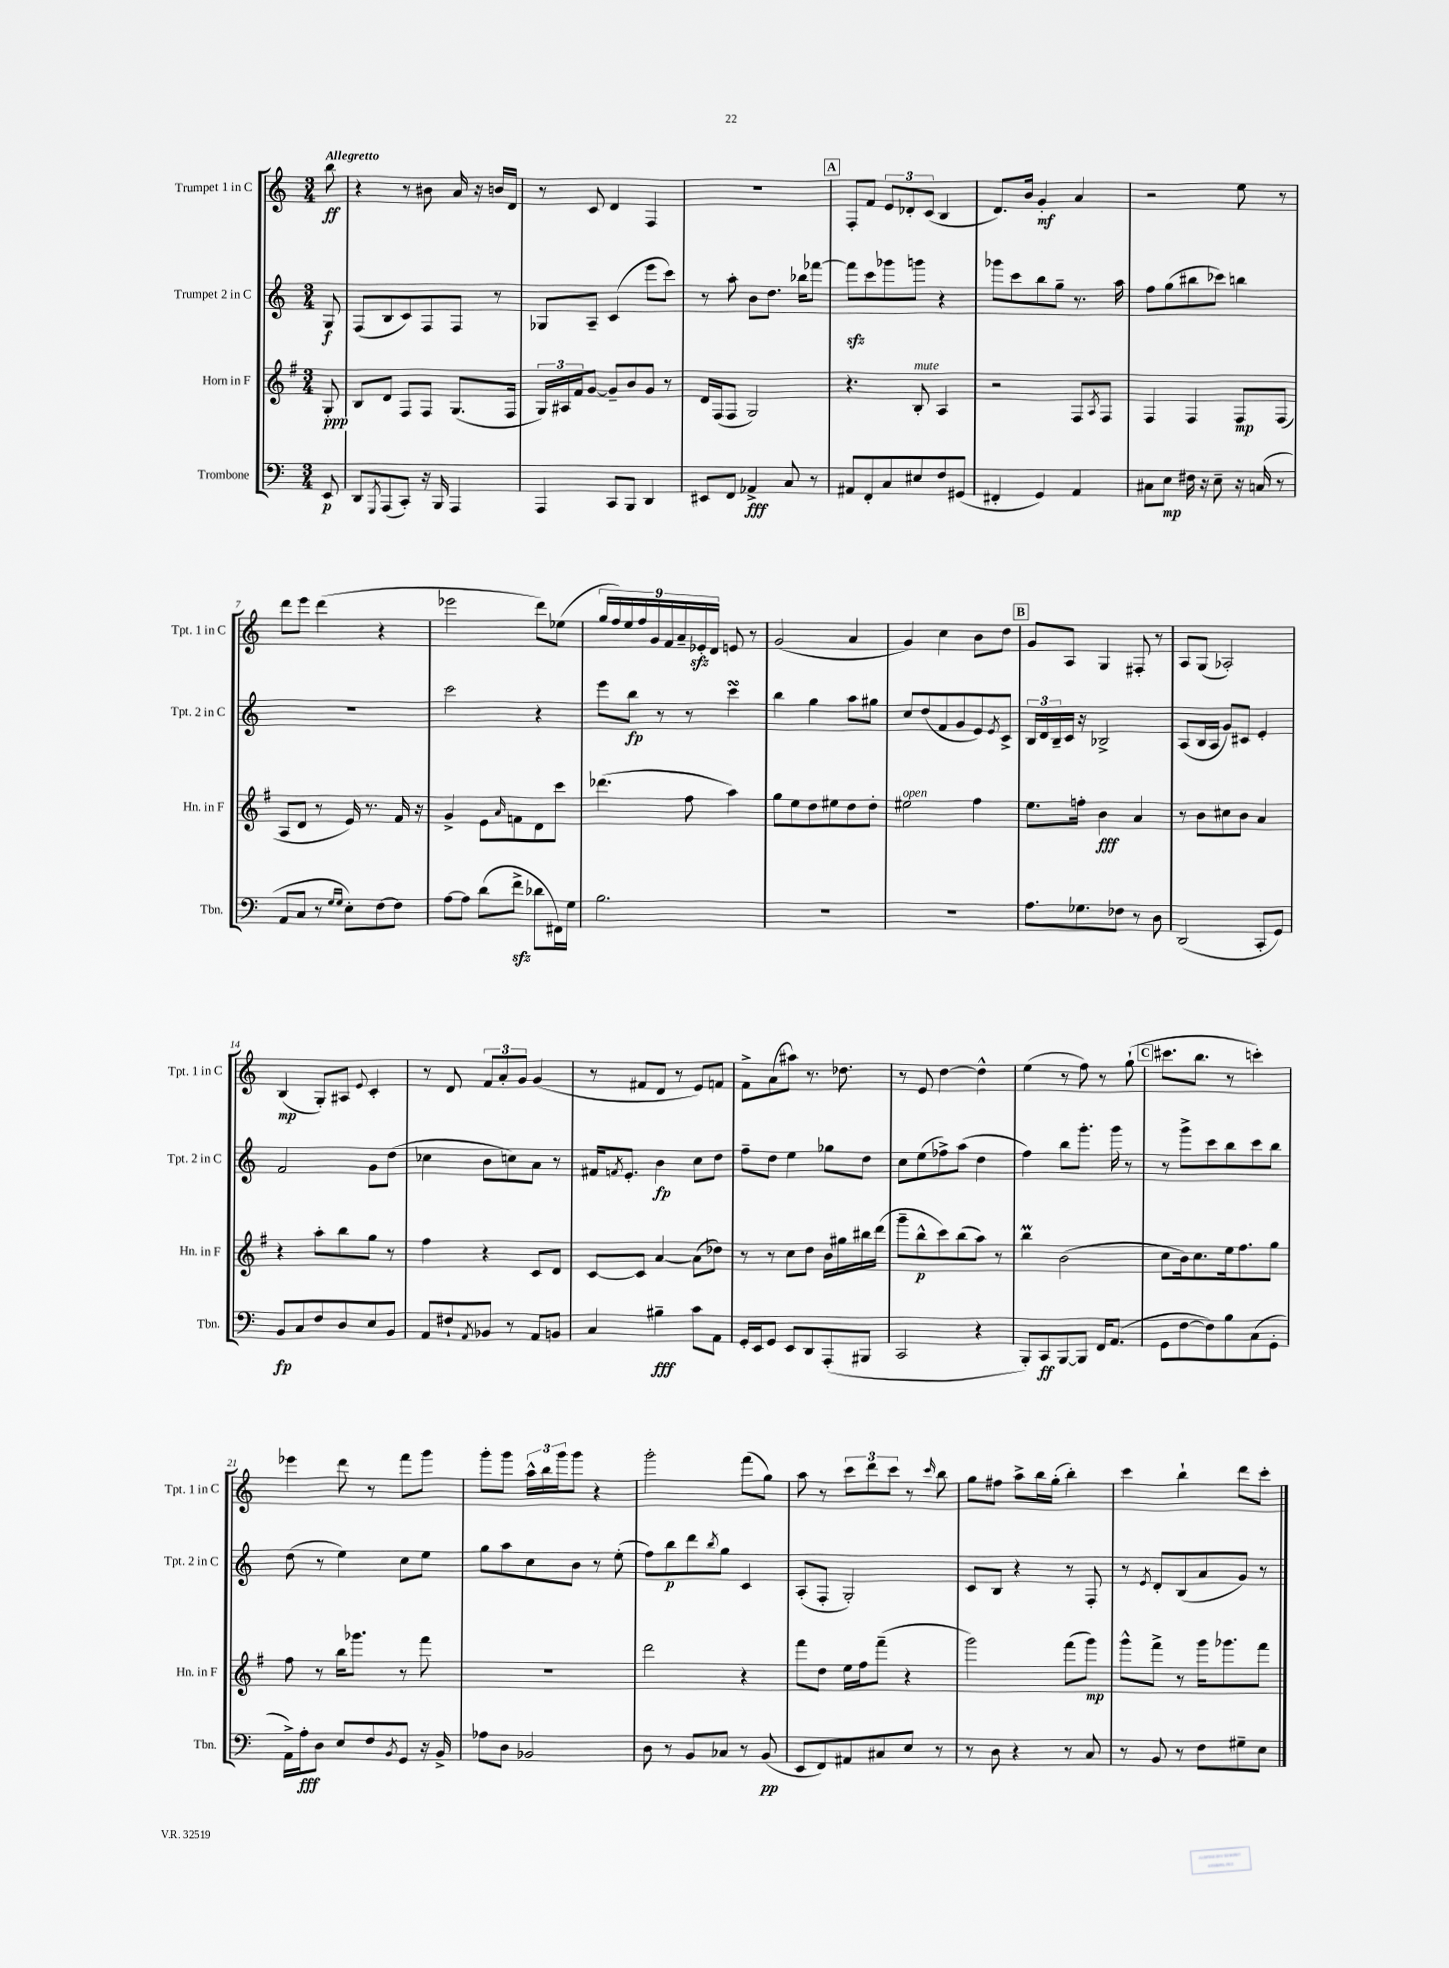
<<
\new StaffGroup <<
\new Staff = "s0" \with { instrumentName = "Trumpet 1 in C" shortInstrumentName = "Tpt. 1 in C" } {
    \clef treble \key c \major \numericTimeSignature \time 3/4 \partial 8 \tempo "Allegretto"
    b''8\ff |
    r4 r8 bis'8 a'16 r16 b'16 d'16 |
    r8 c'8 d'4 f4 |
    R2. |
    \mark \markup { \box "A" } f8-. f'8 \tuplet 3/2 { e'8 des'8-. c'8( } b4 |
    d'8.) b'16 g'4-.\mf a'4 |
    r2 e''8 r8 |
    d'''8 e'''8 d'''4( r4 |
    ees'''2 d'''8) ees''8( |
    \tuplet 9/8 { g''16 f''16) e''16 f''16 g'16 f'16 a'16-- ees'16-.\sfz d'16 } e'8 r8 |
    g'2( a'4 |
    g'4) c''4 b'8 d''8 |
    \mark \markup { \box "B" } g'8 a8 g4 fis8-. r8 |
    a8 g8( aes2-.) |
    b4\mp( g8-.) ais8 \appoggiatura { e'8 } c'4-. |
    r8 d'8 \tuplet 3/2 { f'8 a'8-. g'8 } g'4( |
    r8 fis'8 d'8 r8 e'8) f'8 |
    f'8-> a'8( ais''8) r8. des''8. |
    r8 e'8 d''4~ d''4-^ |
    e''4( r8 f''8) r8 g''8-!( |
    \mark \markup { \box "C" } cis'''8. b''8. r8 c'''4-.) |
    ees'''4 d'''8 r8 f'''8 g'''8 |
    g'''8-. g'''8 \tuplet 3/2 { a''16-^ b''16 g'''16 } g'''8 r4 |
    g'''2-. f'''8( g''8) |
    a''8 r8 \tuplet 3/2 { c'''8 d'''8 c'''8 } r8 \grace { c'''16 } b''8 |
    g''8 fis''8 a''8-> b''16 g''16-.( b''4-.) |
    c'''4 b''4-! d'''8 c'''8-. \bar "|." |
}
\new Staff = "s1" \with { instrumentName = "Trumpet 2 in C" shortInstrumentName = "Tpt. 2 in C" } {
    \clef treble \key c \major \numericTimeSignature \time 3/4 \partial 8
    g8\f |
    f8( b8 c'8) f8 f8 r8 |
    ges8 a8-- c'4( e'''8 c'''8) |
    r8 a''8-. b'8 d''8. bes''16 fes'''8~ |
    \mark \markup { \box "A" } fes'''8\sfz c'''8 ges'''8 g'''8 r4 |
    ges'''8 c'''8 b''8 g''8-- r8. a''16 |
    f''8 g''8( bis''8 ces'''8) b''4 |
    R2. |
    c'''2 r4 |
    e'''8 b''8\fp r8 r8 c'''4\turn |
    b''4 g''4 a''8 gis''8 |
    c''8 d''8( f'8 g'8 e'8) \acciaccatura { e'8 } c'8-> |
    \mark \markup { \box "B" } \tuplet 3/2 { b16 d'16 b16-- } c'16 r16 bes2-> |
    a8( b16 a16 g'8) cis'8 e'4-. |
    f'2 g'8 d''8( |
    ces''4 b'8 c''8) a'8 r8 |
    fis'16 \acciaccatura { f'8 } e'8.-. b'4\fp c''8 d''8 |
    f''8-- d''8 e''4 ges''8 d''8 |
    c''8 e''8( fes''8->) a''8( d''4 |
    f''4) b''8 g'''8.-. g'''16 r8 |
    \mark \markup { \box "C" } r8 g'''8-> c'''8 b''8 c'''8 b''8 |
    d''8( r8 e''4) c''8 e''8 |
    g''8 a''8 c''8 b'8 r8 e''8-.( |
    f''8) b''8\p d'''8 \acciaccatura { b''8 } g''8 c'4 |
    a8-.( f8-. g2-.) |
    c'8 b8 r4 r8 f8-. |
    r8 \acciaccatura { e'8 } d'8-. b8( a'8 g'8) r8 \bar "|." |
}
\new Staff = "s2" \with { instrumentName = "Horn in F" shortInstrumentName = "Hn. in F" } {
    \clef treble \key g \major \numericTimeSignature \time 3/4 \partial 8
    g8-.\ppp |
    b8 d'8 fis8 fis8 g8.( fis16 |
    \tuplet 3/2 { g16) ais16 fis'16 } g'8~ g'8-- b'8 g'8 r8 |
    d'16 fis16( fis8 g2) |
    \mark \markup { \box "A" } r4. b8-.^\markup { \italic "mute" } a4 |
    r2 fis8 \acciaccatura { a8 } fis8 |
    fis4 fis4 fis8\mp fis8( |
    a8 d'8 r8 e'16) r8. fis'16 r16 |
    g'4-> e'8 \grace { a'16 } f'8 d'8 c'''8 |
    des'''4.( fis''8 a''4) |
    g''8 e''8 d''8 eis''8 d''8 d''8-. |
    eis''2^\markup { \italic "open" } fis''4 |
    \mark \markup { \box "B" } e''8. f''16-. b'4\fff a'4 |
    r8 b'8 cis''8 b'8 a'4 |
    r4 a''8-. b''8 g''8 r8 |
    fis''4 r4 c'8 d'8 |
    c'8~ c'8 a'4~ a'8( des''8) |
    r8 r8 c''8 d''8 b'16 gis''16 bis''16 d'''16( |
    g'''8-- b''8-^\p c'''8) b''8( a''8) r8 |
    b''4\prall b'2( |
    \mark \markup { \box "C" } c''8 b'16) c''8. e''16 fis''8. g''8 |
    fis''8 r8 b''16 ges'''8. r8 fis'''8 |
    R2. |
    d'''2 r4 |
    fis'''8 d''8 e''16 fis''16 fis'''8--( r4 |
    g'''2) fis'''8( g'''8\mp) |
    g'''8-^ fis'''8-> r8 g'''16 ges'''8. fis'''8 \bar "|." |
}
\new Staff = "s3" \with { instrumentName = "Trombone" shortInstrumentName = "Tbn." } {
    \clef bass \key c \major \numericTimeSignature \time 3/4 \partial 8
    e,8\p |
    d,8 \acciaccatura { g,,8 } a,,8( c,8-.) r16 b,,16 a,,4 |
    a,,4 c,8 b,,8 d,4 |
    eis,8 f,8 aes,4->\fff c8 r8 |
    \mark \markup { \box "A" } ais,8 f,8-. c8 eis8 f8 gis,8( |
    fis,4-. g,4) a,4 |
    cis8 e8\mp fis16 r16 e8-- r16 c16( r8 |
    a,8 c8 r8 \grace { g16 g16 } e8-.) f8~ f8 |
    a8~ a8 d'8( f'8->\sfz des'8 fis,16) g16 |
    b2. |
    R2. |
    R2. |
    \mark \markup { \box "B" } a8. ges8. fes8 r8 d8 |
    d,2( c,8-. g,8) |
    b,8\fp c8 f8 d8 e8 b,8 |
    a,8 fis8-! \acciaccatura { a,8 } bes,8 r8 a,8 b,8 |
    c4 bis4--\fff c'8 a,8 |
    g,16-. e,16 g,8 e,8 d,8 a,,8-.( bis,,8 |
    c,2 r4 |
    b,,8-.) c,8\ff b,,8~ b,,8 f,16 a,8.( |
    \mark \markup { \box "C" } g,8 f8~ f8) b8 c8( g,8-. |
    a,16->) a16-.\fff d8 e8 f8 \acciaccatura { b,8 } g,8 r16 b,16-> |
    aes8 d8 bes,2 |
    d8 r8 b,8 ces8 r8 b,8\pp( |
    e,8 f,8) ais,8 cis8 e8 r8 |
    r8 d8 r4 r8 c8 |
    r8 b,8 r8 f8 gis8-- e8 \bar "|." |
}
>>
>>
